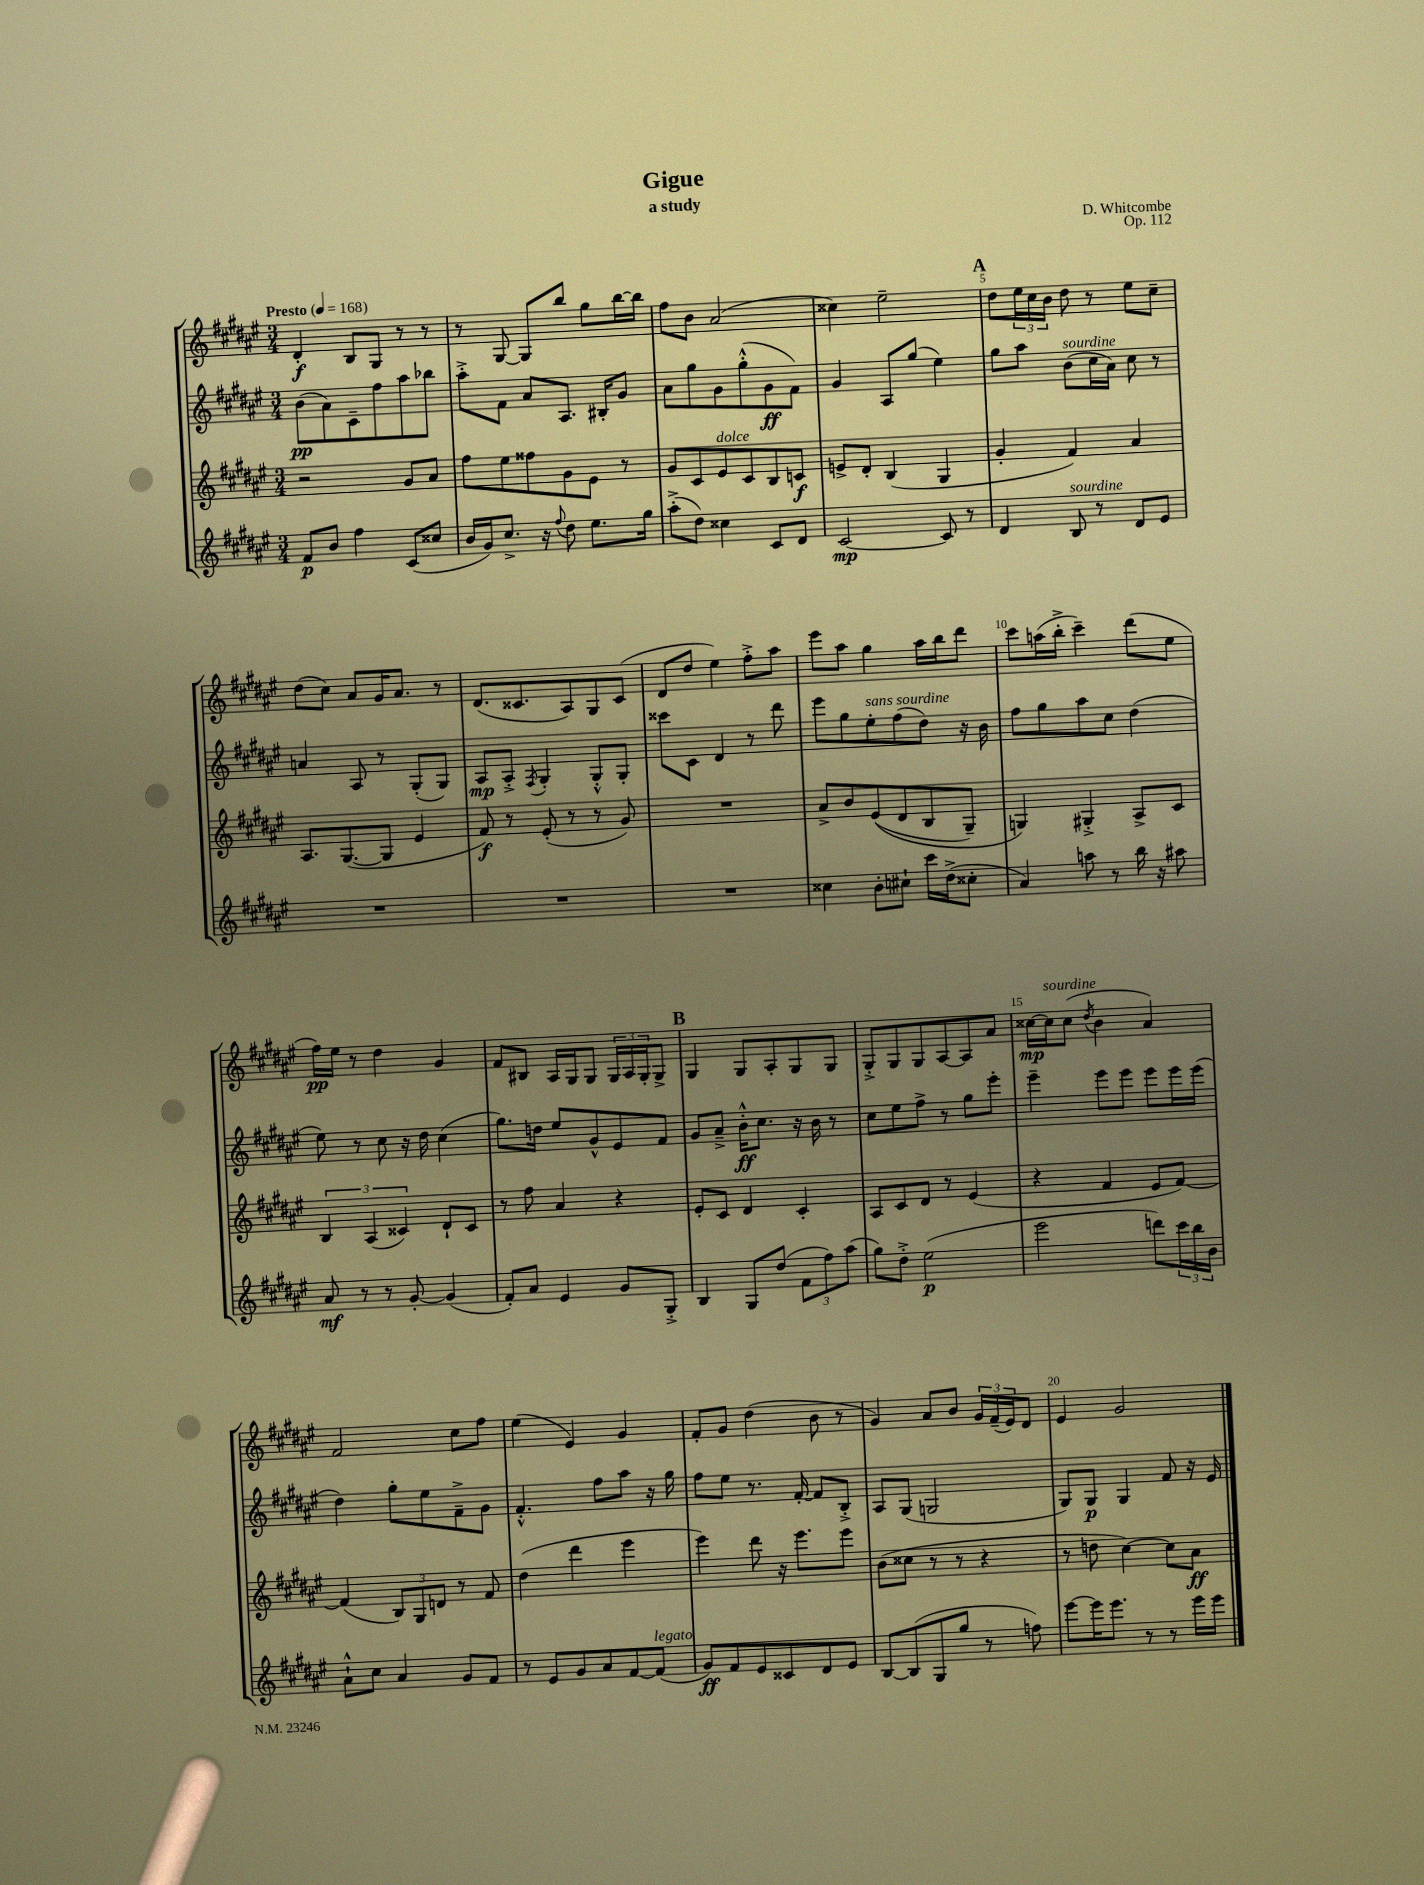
\header { title = "Gigue" composer = "D. Whitcombe" subtitle = "a study" opus = "Op. 112" }
<<
\new StaffGroup <<
\new Staff = "s0" {
    \clef treble \key fis \major \numericTimeSignature \time 3/4 \tempo "Presto" 4 = 168
    dis'4-.\f b8 gis8 r8 r8 |
    r8 gis8~ gis8 b''8 gis''8 b''16~ b''16 |
    fis''8 b'8 ais'2( |
    cisis''4) eis''2-- |
    \mark \markup { \bold "A" } dis''8 \tuplet 3/2 { eis''16 cis''16 b'16 } dis''8 r8 eis''8 cis''8-- |
    dis''8( cis''8) ais'8 gis'16 ais'8. r8 |
    dis'8.( cisis'8. ais8) gis8 cisis'8( |
    dis'8 dis''8 eis''4) fis''8-.-> ais''8 |
    eis'''8 ais''8 gis''4 ais''16 b''16 dis'''8 |
    cis'''8 a''16( b''16-.-> cis'''4--) dis'''8( eis''8 |
    fis''16\pp) eis''16 r8 dis''4 gis'4 |
    fis'8 bis8 ais16 gis16 gis8 \tuplet 3/2 { gis16 ais16 gis16-. } gis8-> |
    \mark \markup { \bold "B" } gis4 gis8 ais8-. gis8 gis8 |
    gis8-.-> gis8 gis8 ais8~ ais8 ais'8 |
    cisis''16~\mp cisis''16^\markup { \italic "sourdine" } cisis''8( \acciaccatura { dis''8 } b'4 ais'4) |
    fis'2 cis''8 fis''8 |
    eis''4( eis'4) gis'4 |
    fis'8-. gis'8 dis''4( b'8 r8 |
    gis'4) ais'8 b'8 \tuplet 3/2 { gis'16 fis'16--( eis'16) } dis'8 |
    eis'4 gis'2 \bar "|." |
}
\new Staff = "s1" {
    \clef treble \key fis \major \numericTimeSignature \time 3/4
    b'8\pp( ais'8) cis'8-- fis''8 ais''8 bes''8 |
    ais''8-.-> fis'8 ais'8 ais8. bis16-. gis'8 |
    ais'8 gis''8 gis'8 gis''8-.-^( gis'8\ff fis'8) |
    gis'4 ais8 gis''8( eis''4) |
    \mark \markup { \bold "A" } gis''8 ais''8 b'8^\markup { \italic "sourdine" }( cis''16 ais'16) cis''8 r8 |
    a'4 ais8 r8 gis8-.( gis8) |
    ais8\mp ais8-.-> \acciaccatura { fis8 } gis4-. gis8-.-^ gis8-. |
    cisis'''8 cis'8 dis'4 r8 dis'''8 |
    eis'''8 gis''8 eis''8-.^\markup { \italic "sans sourdine" } fis''8( dis''8) r16 b'16 |
    fis''8 gis''8 ais''8 cis''8 dis''4( |
    eis''8) r8 cis''8 r16 dis''16 cis''4( |
    gis''8.) d''16 eis''8 gis'8-^ eis'8 fis'8 |
    \mark \markup { \bold "B" } gis'8 ais'8---> b'16-.-^\ff cis''8. r16 b'16 r8 |
    cis''8 eis''8 fis''8-> r8 gis''8 eis'''8-. |
    eis'''4-- eis'''8 eis'''8 eis'''8 eis'''16 eis'''16( |
    dis''4) gis''8-. eis''8 fis'8---> gis'8 |
    fis'4.-.-^ fis''8 ais''8 r16 gis''16 |
    fis''8 eis''8 r8. fis'16~-. fis'8 b8-.-> |
    ais8 gis8( g2 |
    gis8) gis8\p gis4 fis'8 r16 eis'16 \bar "|." |
}
\new Staff = "s2" {
    \clef treble \key fis \major \numericTimeSignature \time 3/4
    r2 gis'8 ais'8 |
    fis''8 eis''8 fisis''8 gis'8 eis'8 r8 |
    gis'8 cis'8 eis'8^\markup { \italic "dolce" } cis'8 b8 c'8\f |
    e'8-> dis'8-. b4( gis4 |
    \mark \markup { \bold "A" } gis'4-. fis'4) ais'4 |
    ais8. gis8.~( gis8 eis'4 |
    fis'8\f) r8 eis'8-.( r8 r8 gis'8) |
    R2. |
    ais'8-> b'8 eis'8(\( dis'8 b8 gis8--) |
    g4\) gis4-.-> ais8-> cis'8 |
    \tuplet 3/2 { b4 ais4( cisis'4) } dis'8-! cisis'8 |
    r8 fis''8 ais'4 r4 |
    \mark \markup { \bold "B" } eis'8-. cis'8 dis'4 cis'4-. |
    ais8 cis'8 dis'8 r8 eis'4( |
    r4 fis'4 eis'8 fis'8~) |
    fis'4( \tuplet 3/2 { b8) gis8 d'8 } r8 fis'8 |
    dis''4( dis'''4 eis'''4 |
    eis'''4) dis'''8 r16 eis'''8. eis'''8 |
    b'8( cisis''8 r8 r8 r4 |
    r8 d''8 cis''4~) cis''8 ais'8\ff \bar "|." |
}
\new Staff = "s3" {
    \clef treble \key fis \major \numericTimeSignature \time 3/4
    fis'8\p b'8 fis''4 cis'8( cisis''8 |
    b'16 gis'16) cis''8.-> r16 \appoggiatura { fis''8 } dis''8 eis''8. gis''16 |
    ais''8-.->( dis''8) cisis''4 cis'8 dis'8 |
    cis'2~\mp cis'8 r8 |
    \mark \markup { \bold "A" } dis'4 b8^\markup { \italic "sourdine" } r8 dis'8 eis'8 |
    R2. |
    R2. |
    R2. |
    cisis''4 b'8-. cis''8-! cis'''16 dis''16->( cisis''8-. |
    ais'4) a''8 r8 b''16 r16 ais''8 |
    ais'8\mf r8 r8 gis'8~-. gis'4( |
    fis'8-.) ais'8 eis'4 gis'8 gis8-.-> |
    \mark \markup { \bold "B" } b4 gis8 dis''8( \tuplet 3/2 { fis'8 fis''8) ais''8( } |
    gis''8) dis''8-.-> eis''2\p( |
    eis'''2 d'''8) \tuplet 3/2 { cis'''16 b''16 b'16 } |
    ais'8-!-^ cis''8 ais'4 gis'8 fis'8 |
    r8 eis'8 gis'8 ais'8 fis'8~ fis'8^\markup { \italic "legato" }( |
    gis'8\ff) fis'8 eis'8 cisis'8 dis'8 eis'8 |
    b8~ b8( gis8 gis''8 r8 f''8) |
    eis'''8~ eis'''16 eis'''8. r8 r8 eis'''16 eis'''16 \bar "|." |
}
>>
>>
\layout { \context { \Score \override BarNumber.break-visibility = ##(#f #t #t) barNumberVisibility = #(every-nth-bar-number-visible 5) } }
